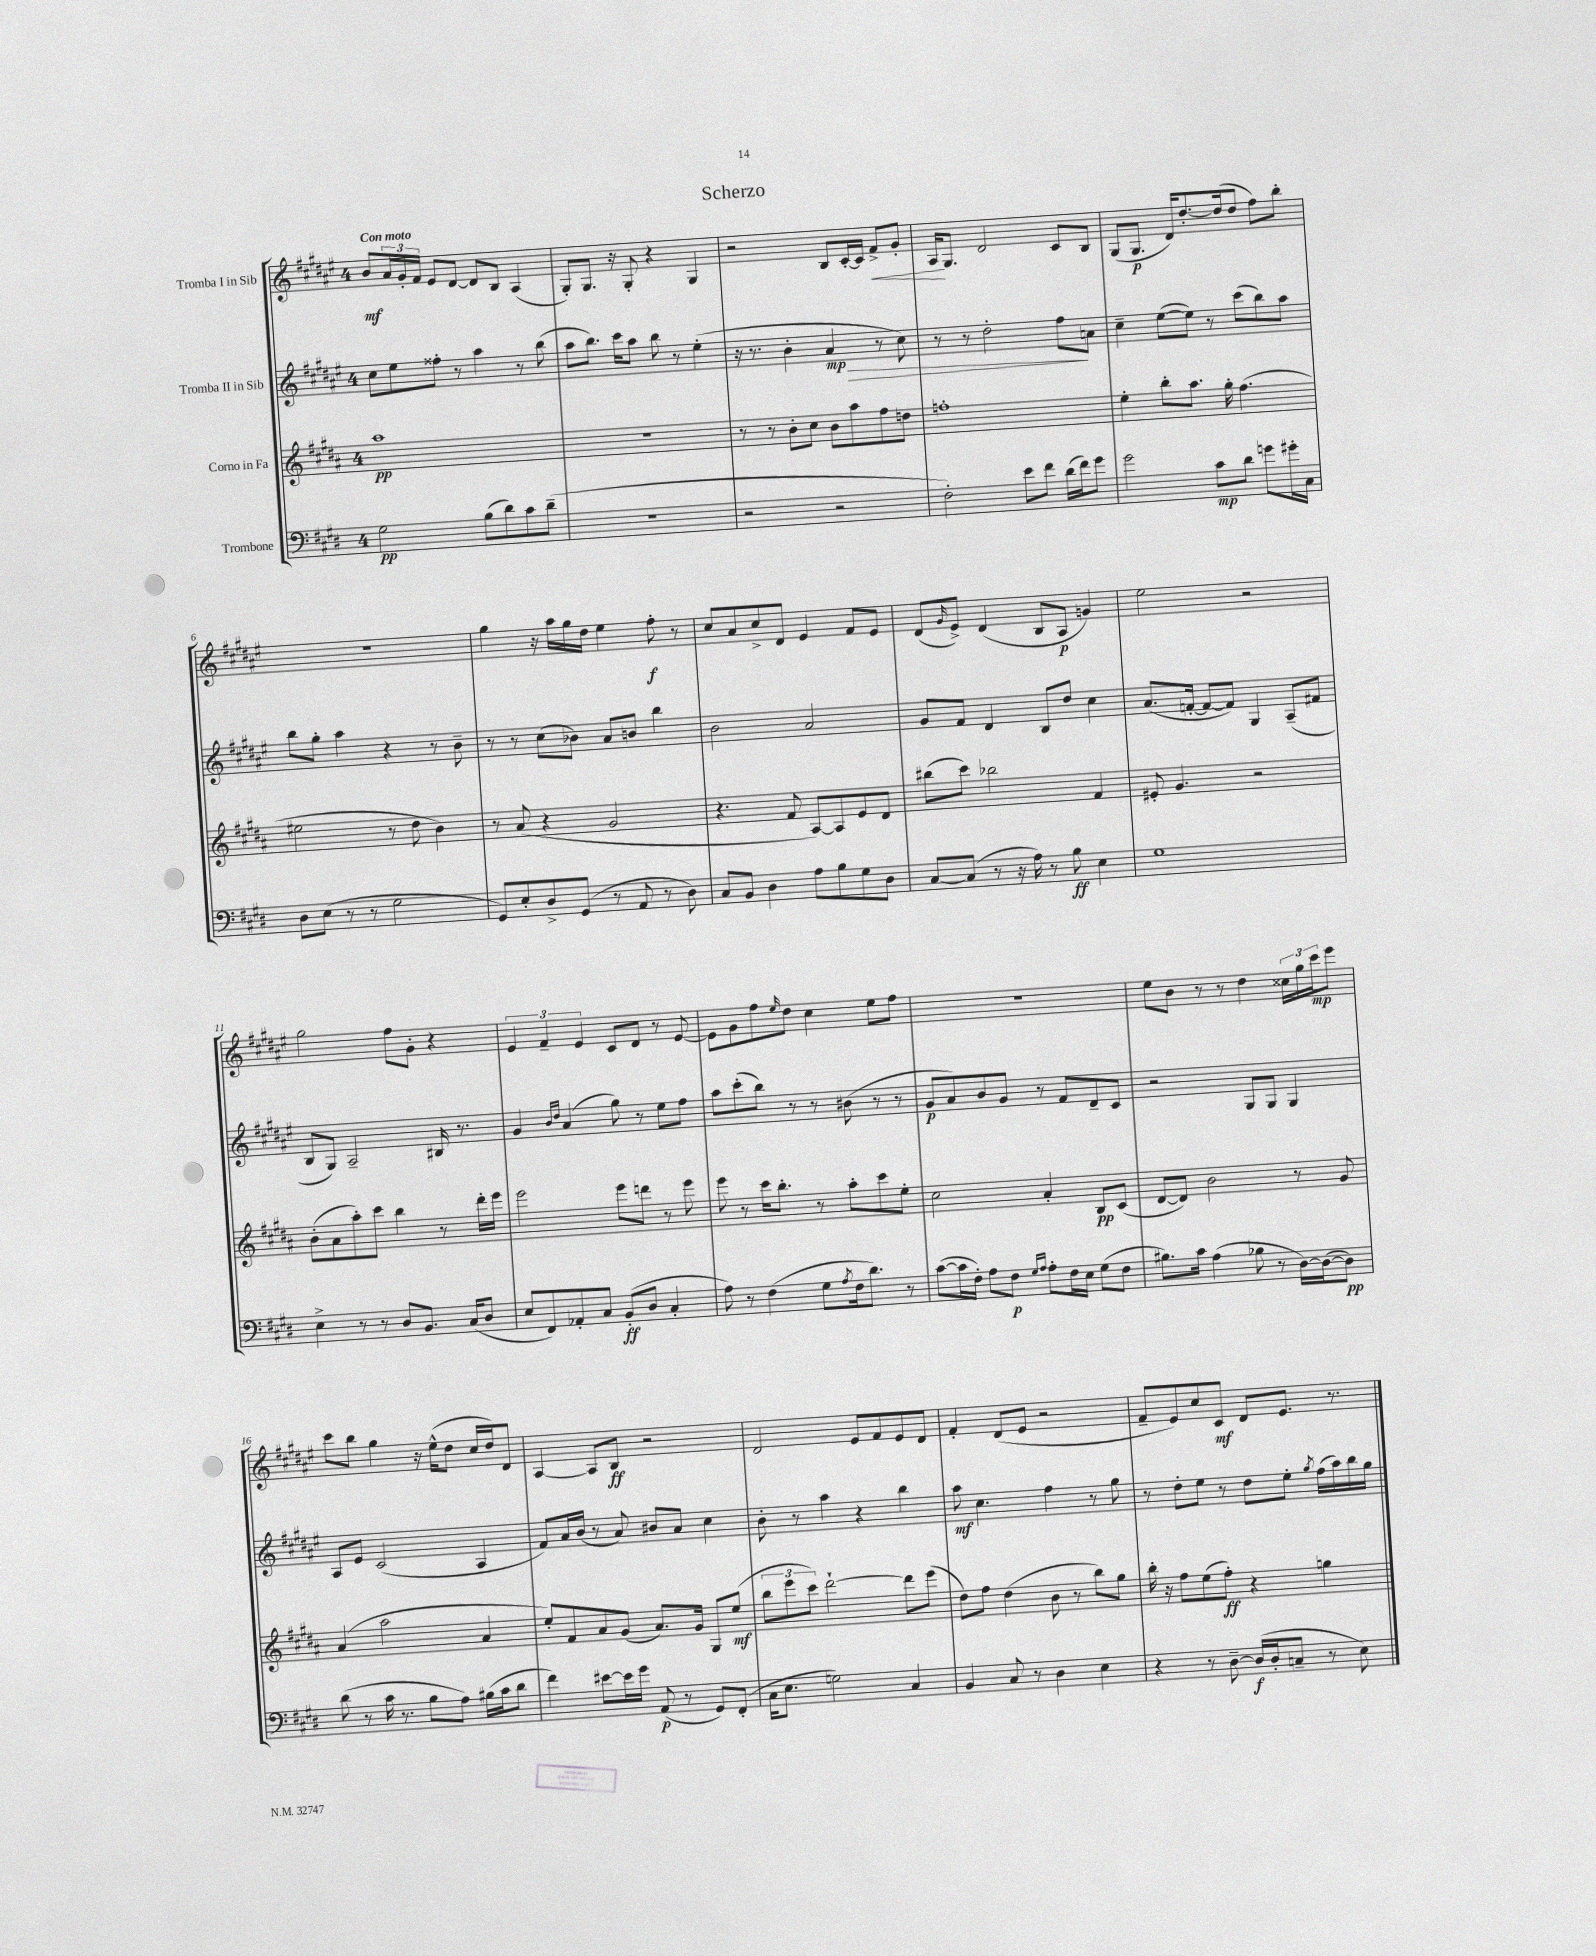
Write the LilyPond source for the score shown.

\header { title = "Scherzo" }
<<
\new StaffGroup <<
\new Staff = "s0" \with { instrumentName = "Tromba I in Sib" } {
    \clef treble \key fis \major \once \override Staff.TimeSignature.style = #'single-digit \time 4/4 \tempo "Con moto"
    b'8\mf \tuplet 3/2 { ais'16 gis'16-. fis'16 } eis'8 dis'8~ dis'8 b8 ais4( |
    gis8-.) gis8. r16 gis8-. r4 gis4 |
    r2 b8 cis'16~-. cis'16 fis'8->\< gis'8-. |
    ais16\! gis8. dis'2 cis'8 b8 |
    gis8( gis8.\p dis'16) dis''8.~-. dis''16( dis''8 fis''8) b''8-. |
    R1 |
    gis''4 r16 ais''16 gis''16 dis''16 eis''4 fis''8-.\f r8 |
    cis''8 ais'8 cis''8-> dis'8 eis'4 fis'8 eis'8 |
    dis'8( \grace { gis'16 } eis'8->) dis'4( b8 ais8\p g'4) |
    eis''2 r2 |
    gis''2 fis''8 gis'8-. r4 |
    \tuplet 3/2 { eis'4 fis'4-- eis'4 } cis'8 dis'8 r8 eis'8~ |
    eis'8 gis'8 fis''8 \grace { eis''16 } dis''8 cis''4 eis''8 fis''8 |
    R1 |
    eis''8 b'8 r8 r8 dis''4 \tuplet 3/2 { cisis''16 gis''16 cis'''16\mp } eis'''8 |
    cis'''8 b''8 gis''4 r16 eis''16-^( dis''8 cis''16 dis''16) dis'8 |
    ais4~ ais8 b8\ff r2 |
    dis'2 eis'8 fis'8 eis'8 dis'8 |
    fis'4-. dis'8( eis'8 r2 |
    fis'8-- eis'8) cis''8 cis'8\mf dis'8 eis'8. r8. \bar "|." |
}
\new Staff = "s1" \with { instrumentName = "Tromba II in Sib" } {
    \clef treble \key fis \major \once \override Staff.TimeSignature.style = #'single-digit \time 4/4
    cis''8 eis''8 fisis''8-. r8 ais''4 r8 b''8( |
    ais''8 b''8.) cis'''16 ais''8 b''8 r8 eis''4-.( |
    r16 r8. b'4-. ais'4\mp\> r8 cis''8) |
    r8 r8 dis''2-. fis''8\! a'8 |
    cis''4-- eis''8~( eis''8) r8 cis'''8( b''8) ais''8 |
    b''8 gis''8-. ais''4 r4 r8 b'8-- |
    r8 r8 cis''8( bes'8) ais'8 b'8 b''4 |
    b'2 ais'2 |
    gis'8 fis'8 dis'4 b8 dis''8 cis''4 |
    ais'8.( f'16~-. f'8~ f'8) gis4 ais8--( fis'8 |
    b8 gis8) ais2-- bis16 r8. |
    gis'4 \grace { b'16 dis''16 } ais'4( gis''8) r8 eis''8 fis''8 |
    ais''8 cis'''8-.( b''8) r8 r8 bis'8( r8 r8 |
    gis'8\p ais'8) b'8 gis'8 r8 fis'8 dis'8-- cis'8 |
    r2 gis8 gis8 gis4 |
    ais8 eis'8 cis'2( ais4 |
    fis'8) ais'16 b'16( r8 ais'8) bis'8 ais'8 cis''4 |
    b'8-. r8 ais''4 r4 b''4 |
    ais''8\mf cis''4. fis''4 r8 gis''8 |
    r8 dis''8-. eis''8 r8 dis''8 eis''8-. \acciaccatura { gis''8 } fis''16( ais''16) b''16 gis''16 \bar "|." |
}
\new Staff = "s2" \with { instrumentName = "Corno in Fa" } {
    \clef treble \key b \major \once \override Staff.TimeSignature.style = #'single-digit \time 4/4
    ais''1\pp |
    R1 |
    r8 r8 b'8-. cis''8 b'8 ais''8 fis''8 d''8 |
    f''1-. |
    e''4-. b''8-. ais''8. gis''16-. fis''4.( |
    eis''2 r8 dis''8 b'4) |
    r8 ais'8( r4 gis'2 |
    r4. fis'8 ais8~) ais8 e'8 dis'8 |
    bis''8( cis'''8) bes''2 fis'4 |
    eis'8-. gis'4. r2 |
    b'8-.( ais'8 ais''8-.) cis'''8 b''4 r8 dis'''16-. e'''16 |
    e'''2 e'''8 d'''8 r8 e'''8 |
    e'''8 r8 cis'''16 b''8.-. r8 ais''8-. cis'''8 e''8-. |
    cis''2 ais'4-. b8\pp cis'8( |
    dis'8~ dis'8) b'2 r8 gis'8 |
    ais'4( ais''2 ais'4 |
    e''8-.) fis'8 ais'8 gis'8( ais'8.) gis'16 gis8 e''8\mf( |
    \tuplet 3/2 { b''8 e'''8 cis'''8) } dis'''2~-! dis'''8 e'''8( |
    dis''8) fis''8 dis''4( b'8 r8 b''8) gis''8 |
    b''16-. r16 fis''8 e''8( fis''8-.\ff) r4 g''4 \bar "|." |
}
\new Staff = "s3" \with { instrumentName = "Trombone" } {
    \clef bass \key e \major \once \override Staff.TimeSignature.style = #'single-digit \time 4/4
    gis2\pp b8( dis'8) cis'8 dis'8--( |
    R1 |
    r2 r2 |
    fis2-.) e'8 fis'8 dis'16( fis'16) gis'8 |
    gis'2 cis'8\mp dis'8 g'8 gis'16-. cis16 |
    dis8 e8( r8 r8 gis2 |
    gis,8) e8-. dis8-> gis,8( r8 a,8 r8 dis8) |
    cis8 b,8 dis4 a8 b8 gis8 dis8 |
    cis8~ cis8( r8 r16 a16) r8 b8\ff e4 |
    gis1 |
    e4-> r8 r8 dis8 b,8. cis16( dis8 |
    e8 fis,8) aes,8-. cis8 b,8-.\ff( dis8 cis4-. |
    a8) r8 fis4( gis8 \acciaccatura { a8 } fis16 dis'8.) r8 |
    cis'8~( cis'16 fis16-.) a8 fis8\p \grace { gis16 a16 } a8-. fis16 e16 gis8( fis8 |
    bis8.) cis'16 a4( bes8 r8 dis16~) dis16~( dis8\pp) |
    dis'8( r8 cis'16 r8. b8 a8) bis16( cis'16 dis'8 |
    fis'4) eis'8~ eis'16 gis'16 a,8\p( r8 gis,8) fis,8-.( |
    cis16 e8. g2) cis4 |
    b,4 cis8 r8 dis4 e4 |
    r4 r8 dis8~-- dis16\f( dis16-. c8-- r8 e8) \bar "|." |
}
>>
>>
